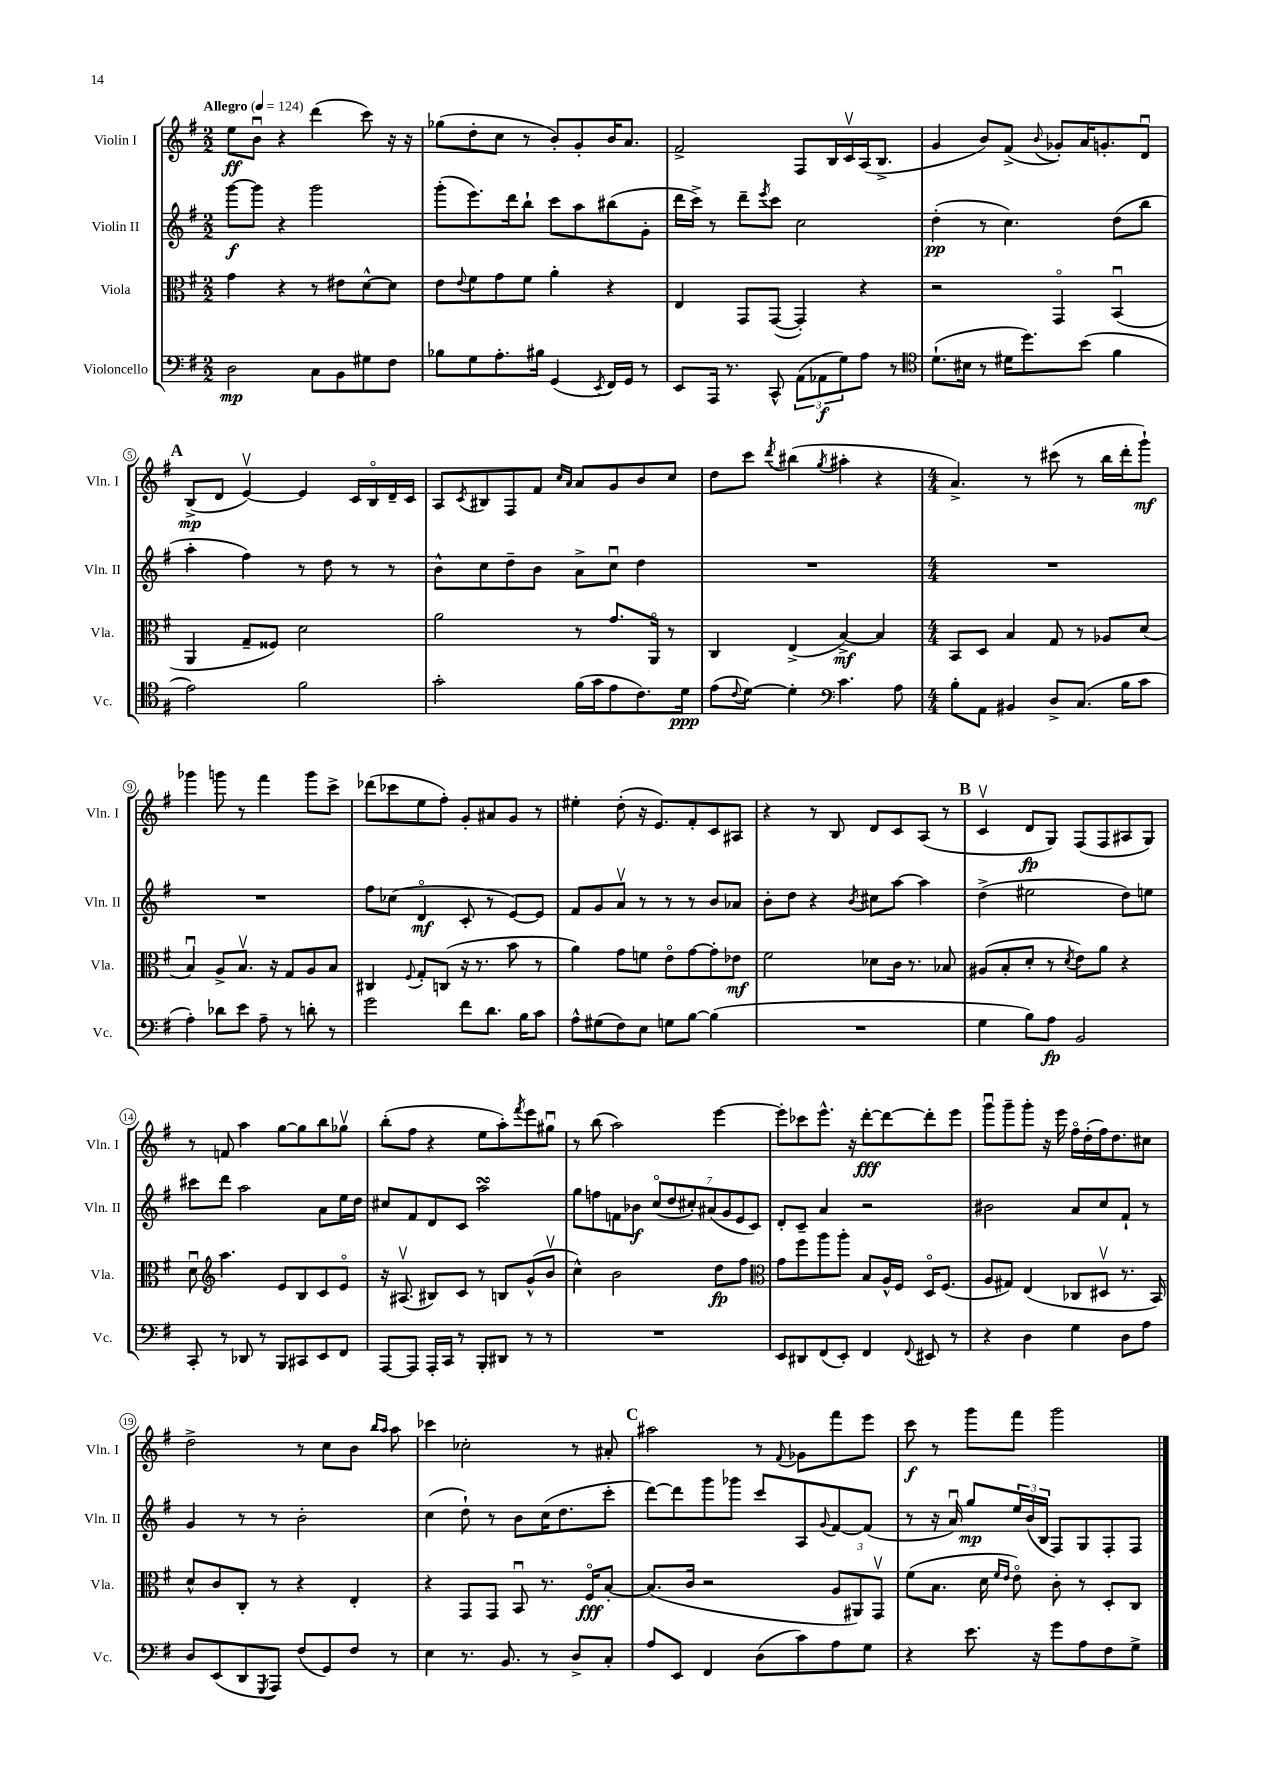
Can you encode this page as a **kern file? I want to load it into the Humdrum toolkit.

**kern	**kern	**kern	**kern
*staff4	*staff3	*staff2	*staff1
*clefF4	*clefC3	*clefG2	*clefG2
*k[f#]	*k[f#]	*k[f#]	*k[f#]
*M2/2	*M2/2	*M2/2	*M2/2
*MM124	*MM124	*MM124	*MM124
2D	4g	[8ggg	8ee
.	.	8ggg]	8bu
.	4r	4r	4r
8C	8r	2ggg	(4ddd
8BB	8e#	.	.
8G#	[8d^^	.	8ccc)
8F#	8d]	.	16r
.	.	.	16r
=	=	=	=
8B-	8e	(8ggg'	(8gg-
.	8qqe	.	.
8G	8f#	8.eee)	8dd'
8.A'	8g	.	8cc
.	.	16ddd	.
.	8f#	8bb`	8r
16B#	.	.	.
(4GG	4a'	8ccc	8b')
.	.	8aa	8g'
8qEE	.	.	.
16FF#)	4r	(8bb#	16b
16GG	.	.	8.a
8r	.	8g'	.
=	=	=	=
8EE	4E	16ddd	2f#^
.	.	16ccc^)	.
16AAA	.	8r	.
8.r	.	.	.
.	8GG	8ddd~	.
.	.	8qeee	.
8CC^^	([8GG	8ccc	.
(12AA	4GG'])	2cc	8F#
12AA-	.	.	.
.	.	.	16B
12G)	.	.	.
.	.	.	16cv
8A	4r	.	(16A
.	.	.	8.B^
8r	.	.	.
=	=	=	=
*clefC4	*	*	*
(8.d`	2r	(4dd'	4g
16B#	.	.	.
8r	.	8r	8b)
16d#	.	4.cc)	(8f#^
8.dd)	.	.	.
.	.	.	8qqb
.	4GGo	.	8g-')
(8b	.	.	16a
.	.	.	8.g'
4f#	(4BBu	(8dd	.
.	.	8bb	8du
=	=	=	=
2e)	4AA	4aa'	(8B^
.	.	.	8d
.	8G~	4ff#)	[4ev)
.	8F##)	.	.
2f#	2d	8r	4e]
.	.	8dd	.
.	.	8r	16c
.	.	.	16Bo
.	.	8r	16d~
.	.	.	16c
=	=	=	=
2g'	2a	8b^^	8A
.	.	.	8qc
.	.	8cc	8B#
.	.	8dd~	8F#
.	.	8b	8f#
.	.	.	16qqcc
.	.	.	16qqa
(16f#	8r	8a^	8a
16g	.	.	.
8e	8.g	8ccu	8g
8.c)	.	4dd	8b
.	16AAo	.	.
.	8r	.	8cc
16d	.	.	.
=	=	=	=
(8e	4C	1r	8dd
8qqc	.	.	.
[8d)	.	.	8ccc
.	.	.	8qddd
4d']	(4E^	.	(4bb#
*clefF4	*	*	*
.	.	.	8qgg
4.c	[4B^)	.	4aa#'
.	4B]	.	4r
8A	.	.	.
=	=	=	=
*M4/4	*M4/4	*M4/4	*M4/4
8B'	8BB	1r	4.a^)
8AA	8D	.	.
4BB#	4B	.	.
.	.	.	8r
8D^	8G	.	(8ccc#
(8.C	8r	.	8r
.	8A-	.	16bb
16B	.	.	16ddd'
8c	(8d	.	8ggg`)
=	=	=	=
4A')	4Bu)	1r	4ggg-
8d-	8A^	.	8ggg
8e	8.Bv	.	8r
8A~	.	.	4fff#
.	16r	.	.
8r	8G	.	.
8d'	8A	.	8ggg
8r	8B	.	8ccc^
=	=	=	=
2g	4C#	8ff#	(8ddd-
.	.	(8cc-	8ccc-
.	8qqF#	.	.
.	8G'	4do	8ee
.	(8C	.	8ff#')
8f#	16r	8c'	8g'
.	8.r	.	.
8.d	.	8r	8a#
.	8b	[8e)	8g
16B	.	.	.
8c	8r	8e]	8r
=	=	=	=
8A^^	4a)	8f#	4ee#'
(8G#	.	8g	.
8F#)	8g	8av	(8dd'
8E	8f	8r	16r
.	.	.	8.e)
8G	8eo	8r	.
[8B	[8g	8r	8f#'
(4B]	8g']	8b	8c
.	8e-	8a-	8A#
=	=	=	=
1r	2f#	8b'	4r
.	.	8dd	.
.	.	4r	8r
.	.	.	8B
.	.	8qb	.
.	8d-	8cc#	8d
.	16c	[8aa	8c
.	8.r	.	.
.	.	4aa]	(8A
.	8B-	.	8r
=	=	=	=
4G	(8A#	(4dd^	4cv
.	8B'	.	.
8B)	8d'	2ee#	8d
8A	8r	.	8G)
.	8qd	.	.
2BB	8e)	.	(8F#
.	8a	.	8F#
.	4r	8dd)	8A#
.	.	8ee	8G)
=	=	=	=
8CC'	8du	8ccc#	8r
*	*clefG2	*	*
8r	4.aa	8ddd	8f
8DD-	.	2aa	4aa
8r	.	.	.
8BBB	8e	.	[8gg
8CC#	8B	.	8gg]
8EE	8c	8a	8bb
8FF#	8eo	16ee	8gg-v
.	.	16dd	.
=	=	=	=
[8AAA	16r	8cc#	(8bb'
.	(8.A#v	.	.
8AAA]	.	8f#	8ff#
16AAA'	8B#)	8d	4r
16CC	.	.	.
8r	8c	8c	.
8BBB'	8r	2aa	8ee
8DD#	8B	.	8aa')
.	.	.	8qfff#
8r	(8g^^	.	8eee
8r	8bv	.	8gg#u
=	=	=	=
1r	4cc^^)	8gg	8r
.	.	8ff	(8bb
.	2b	8f	2aa)
.	.	8b-	.
.	.	(14cco	.
.	.	14dd	.
.	.	14cc#')	.
.	.	(14a#	.
.	8dd	.	[4eee
.	.	14g	.
.	.	14e	.
.	8ff#	.	.
.	.	14c)	.
=	=	=	=
*	*clefC3	*	*
8EE	8g	8d'	8eee']
8DD#	8ff#	8c~	8ccc-
(8FF#	8aa	4a	8.eee^^
8EE')	8aa'	.	.
.	.	.	16r
4FF#	8B	2r	[8ddd'
.	16A^^	.	8ddd_
.	16F#	.	.
8qqFF#	.	.	.
8EE#	16Do	.	8ddd']
.	(8.F#	.	.
8r	.	.	8eee
=	=	=	=
4r	8A	2b#	8gggu
.	8G#)	.	8ggg~
4D	(4E	.	8ggg'
.	.	.	16r
.	.	.	16eee
4G	8C-	8a	16ff#o
.	.	.	(16dd'
.	8D#v	8cc	16ff#)
.	.	.	8.dd
8D	8.r	8f#`	.
8A	.	8r	8cc#
.	16BB)	.	.
=	=	=	=
8D	8d^^	4g	2dd^
(8EE	8c	.	.
8DD	8C'	8r	.
8qGGG	.	.	.
8AAA)	8r	8r	.
(8F#	4r	2b'	8r
8GG)	.	.	8cc
8F#	4E'	.	8b
.	.	.	16qqbb
.	.	.	16qqaa
8r	.	.	8aa
=	=	=	=
4E	4r	(4cc	4ccc-
8.r	8GG	8dd`)	2cc-'
.	8GG	8r	.
8.BB	.	.	.
.	8BBu	8b	.
8r	8.r	(16cc	.
.	.	8.dd	.
8D^	.	.	8r
.	16F#o	.	.
8C'	[8B'	8ccc'	8a#'
=	=	=	=
8A	(8.B]	[8ddd)	2aa#
8EE	.	8ddd]	.
.	16c	.	.
4FF#	2r	8ggg	.
.	.	8ggg-	.
(8D	.	8ccc	8r
.	.	.	8qqf#
8c)	.	8A	8g-
.	.	8qqg	.
8A	12A	[8f#	8fff#
.	12AA#)	.	.
8G	.	(8f#]	8eee
.	12GGv	.	.
=	=	=	=
4r	(8f#	8r	8ccc
.	8.B	16r	8r
.	.	16au)	.
8.e	.	8gg	8ggg
.	16d	.	.
.	16qqf#	.	.
.	16qqe	.	.
.	8eo)	24ee	8fff#
.	.	(24b	.
16r	.	.	.
.	.	24B	.
8g	8c'	8F#)	2ggg
8A	8r	8G	.
8F#	8D'	8F#'	.
8G^	8C	8F#	.
==	==	==	==
*-	*-	*-	*-
